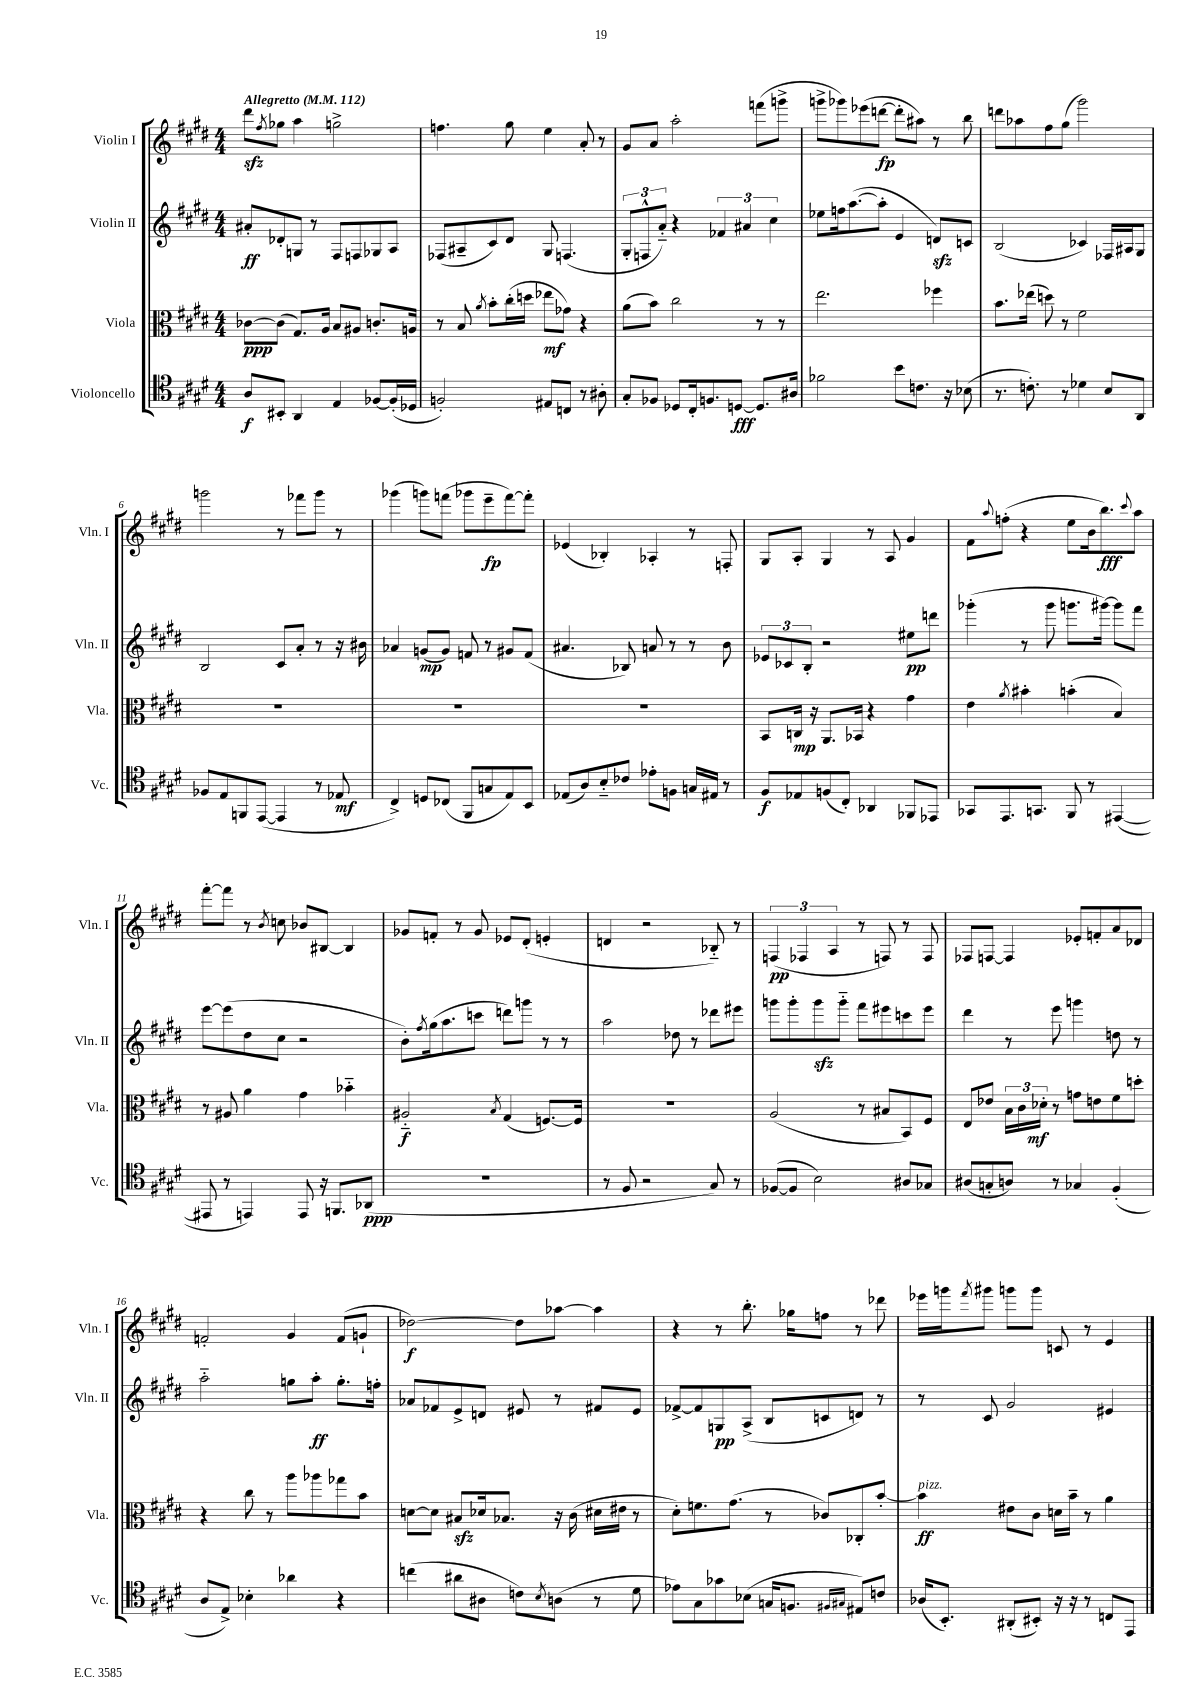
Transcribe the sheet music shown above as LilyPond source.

<<
\new StaffGroup <<
\new Staff = "s0" \with { instrumentName = "Violin I" shortInstrumentName = "Vln. I" } {
    \clef treble \key e \major \numericTimeSignature \time 4/4 \tempo "Allegretto" 4 = 112
    dis'''8\sfz \acciaccatura { fis''8 } ges''8 a''4 g''2-> |
    f''4. gis''8 e''4 a'8-. r8 |
    gis'8 a'8 a''2-. f'''8( g'''8-> |
    g'''8-> ges'''8) ees'''8( d'''8~\fp d'''8-. ais''8) r8 b''8 |
    d'''8 aes''8 fis''8 gis''8( gis'''2) |
    g'''2 r8 fes'''8 g'''8 r8 |
    ges'''4( g'''8) f'''8( ges'''8 e'''8--\fp f'''8~) f'''8-. |
    ees'4( bes4-.) aes4-. r8 f8-. |
    gis8 a8-. gis4 r8 a8 gis'4 |
    fis'8 \appoggiatura { a''8 } f''8-.( r4 e''8 b'16 b''8.\fff) \appoggiatura { cis'''8 } a''8 |
    fis'''8~-. fis'''8 r8 \acciaccatura { b'8 } c''8 bes'8 bis8~ bis4 |
    ges'8 f'8-. r8 ges'8 ees'8 dis'8-.( e'4-. |
    d'4 r2 bes8-_) r8 |
    \tuplet 3/2 { f4\pp( fes4 a4 } r8 f8) r8 f8 |
    fes8 f8~ f4 ees'8-. f'8-. a'8 des'8 |
    f'2-. gis'4 f'8( g'8-! |
    des''2~\f) des''8 aes''8~ aes''4 |
    r4 r8 b''8.-. ges''16 f''8 r8 des'''8 |
    ees'''16 g'''16 \acciaccatura { fis'''8 } gis'''8 g'''8 g'''8 c'8 r8 e'4 \bar "|." |
}
\new Staff = "s1" \with { instrumentName = "Violin II" shortInstrumentName = "Vln. II" } {
    \clef treble \key e \major \numericTimeSignature \time 4/4
    ais'8-.\ff des'8-. g8 r8 fis8 f8 ges8 a8 |
    fes8( ais8-- cis'8) dis'8 gis8 f4.( |
    \tuplet 3/2 { gis8-. f8-^ a'8-_) } r4 \tuplet 3/2 { fes'4 ais'4 cis''4 } |
    ees''8 f''16 a''8.~( a''8-. e'4 d'8\sfz) c'8 |
    b2( ces'4) fes16 ais16 gis8 |
    b2 cis'8 a'8-. r8 r16 bis'16 |
    aes'4 g'8\mp( g'8) f'8 r8 gis'8 f'8( |
    ais'4. bes8) a'8 r8 r8 b'8 |
    \tuplet 3/2 { ees'8 ces'8 b8-. } r2 eis''8\pp d'''8 |
    ges'''4-.( r8 ges'''8 g'''8. gis'''16~) gis'''8 fis'''8 |
    e'''8~ e'''8( dis''8 cis''8 r2 |
    b'8-.) \acciaccatura { fis''8 } gis''16( a''8. c'''8 d'''8) g'''8 r8 r8 |
    a''2 des''8 r8 des'''8 eis'''8 |
    g'''8 g'''8-. g'''8\sfz g'''8-_ fis'''8 eis'''8 c'''8 eis'''8 |
    dis'''4 r8 e'''8 g'''4 d''8 r8 |
    a''2-_ g''8 a''8-.\ff g''8.-. f''16-. |
    aes'8 fes'8 e'8-> d'8 eis'8 r8 fis'8 eis'8 |
    fes'8~-> fes'8 g8\pp a8->( b8 c'8 d'8) r8 |
    r8 cis'8 gis'2 eis'4 \bar "|." |
}
\new Staff = "s2" \with { instrumentName = "Viola" shortInstrumentName = "Vla." } {
    \clef alto \key e \major \numericTimeSignature \time 4/4
    ces'8~\ppp ces'8( gis8.) a16 b8 ais8 c'8.-. a16 |
    r8 b8 \acciaccatura { a'8 } b'8-. cis''16-.( d''16 ees''8\mf ges'8) r4 |
    a'8( b'8) cis''2 r8 r8 |
    e''2. fes''4 |
    b'8. ees''16( d''8) r8 fis'2 |
    R1 |
    R1 |
    R1 |
    b,8 c16\mp r16 a,8. bes,16 r4 gis'4 |
    e'4 \acciaccatura { a'8 } bis'4-. b'4-.( b4) |
    r8 ais8 a'4 gis'4 bes'4-_ |
    ais2-_\f \acciaccatura { b8 } gis4( f8.~) f16 |
    R1 |
    a2( r8 bis8 b,8) fis8 |
    e8 ees'8 \tuplet 3/2 { b16 cis'16 des'16-.\mf } r8 g'8 e'8 fis'8 d''8-. |
    r4 cis''8 r8 a''8 aes''8 ges''8 b'8 |
    d'8~ d'8 bis8\sfz des'16 bes8. r16 cis'16( dis'16 eis'16 r8 |
    dis'8-.) f'8. gis'8.( r8 ces'8) ces8-. b'8~-. |
    b'4\ff^\markup { \italic "pizz." } eis'8 cis'8 d'16 b'16-- r8 a'4 \bar "|." |
}
\new Staff = "s3" \with { instrumentName = "Violoncello" shortInstrumentName = "Vc." } {
    \clef tenor \key e \major \numericTimeSignature \time 4/4
    a8\f bis,8-. a,4 e4 fes8~ fes16-.( des16 |
    f2-.) eis8 c8 r8 ais8-. |
    gis8-. fes8 des8 cis16-. f8. d8~\fff d8. ais16 |
    fes'2 b'8 c'8. r16 bes8( |
    r8. c'8.-.) r8 des'4 b8 a,8 |
    fes8 e8 f,8 e,8~( e,4 r8 ees8\mf |
    cis4->) d8 ces8( fis,8 g8 e8) b,8 |
    ees8( a8) b8-_ ces'8 ees'8-. f8 g16 eis16 r8 |
    fis8\f ees8 f8( cis8-.) aes,4 fes,8 ees,8 |
    ges,8 e,8. g,8. fis,8 r8 eis,4~( |
    eis,8 r8 e,4) e,8 r16 f,8. aes,8\ppp( |
    R1 |
    r8 fis8 r2 gis8) r8 |
    fes8~( fes8 b2) ais8 ges8 |
    ais8( g8-. a8) r8 ges4 fis4-.( |
    a8 e8->) bes4-. aes'4 r4 |
    c''4( ais'8 ais8 c'8) \acciaccatura { b8 } a8( r8 dis'8 |
    ees'8) gis8 ges'8 bes8( g16 f8. \grace { fis16 gis16 } eis8) c'8 |
    aes16( b,8.-.) ais,8-.( bis,8-.) r16 r16 r8 c8 e,8 \bar "|." |
}
>>
>>
